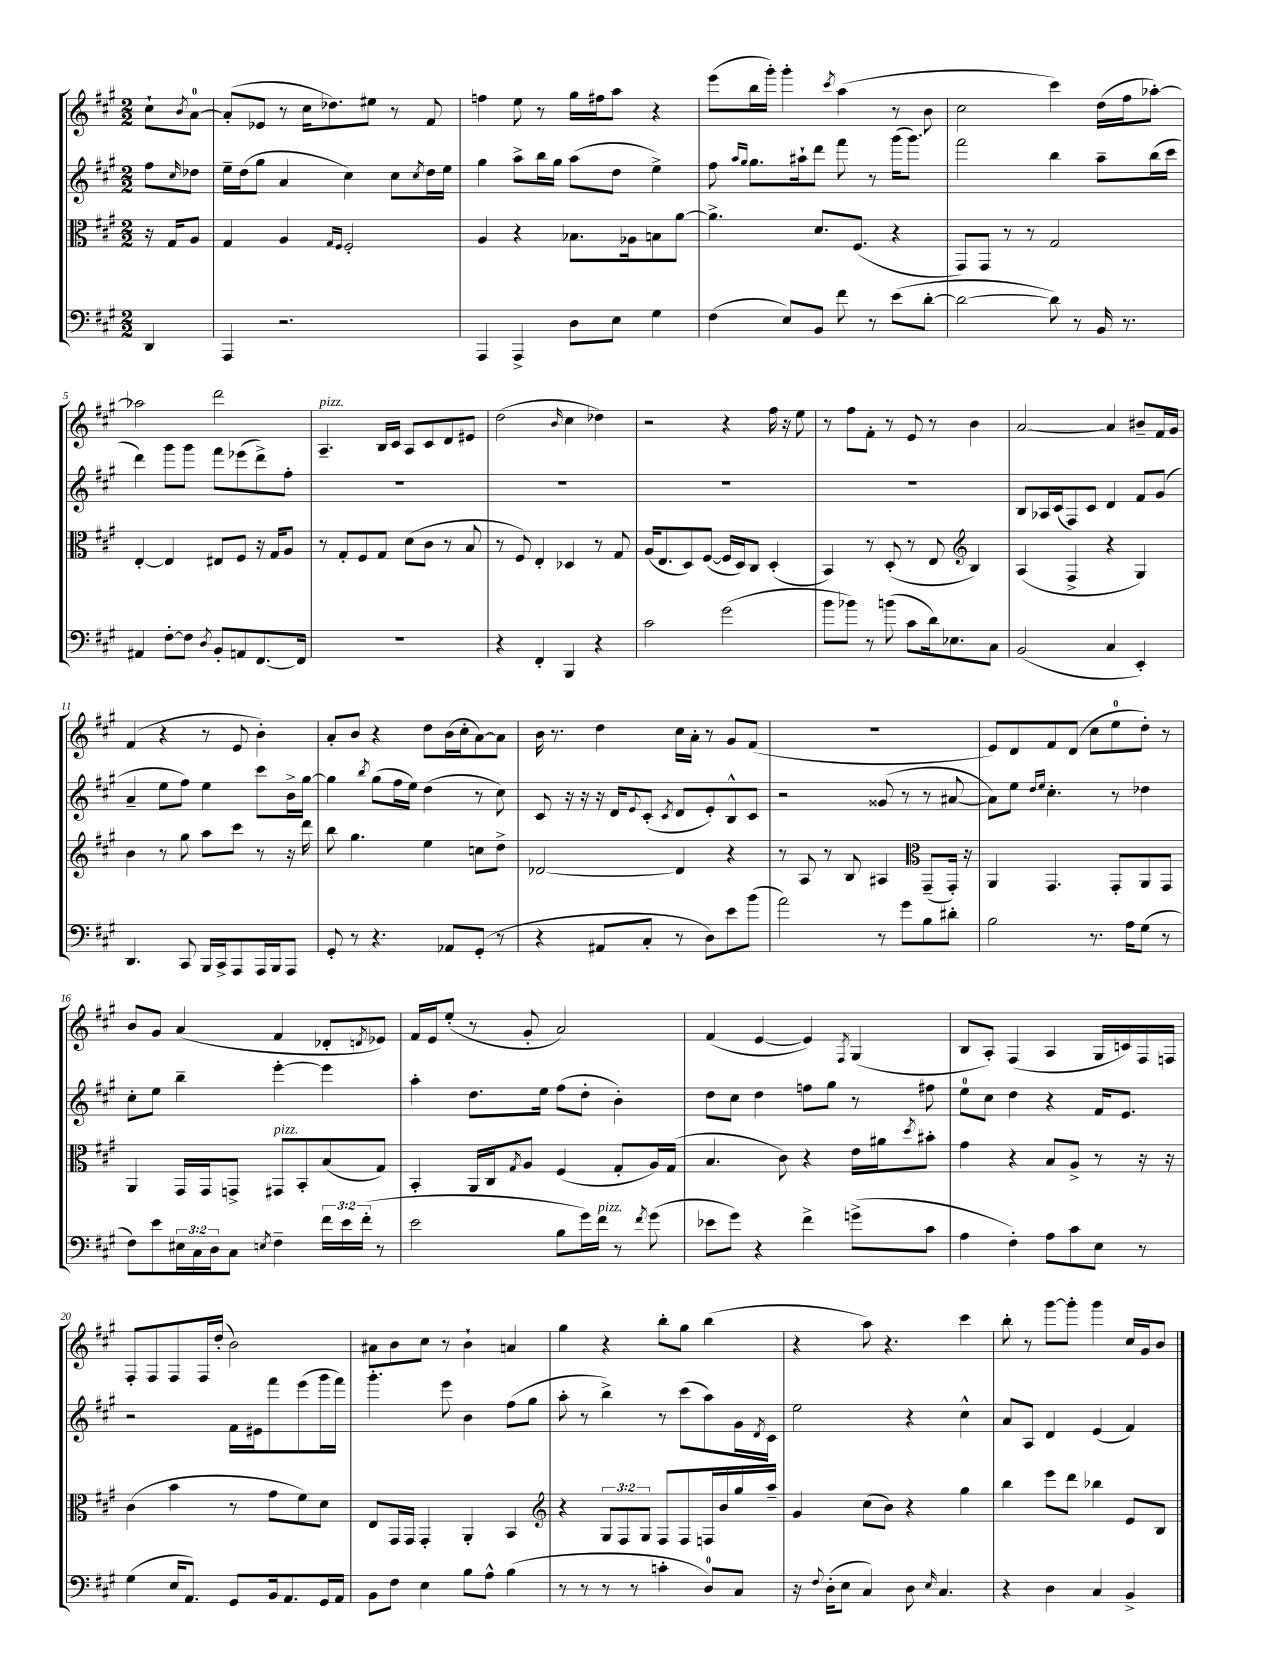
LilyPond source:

<<
\new StaffGroup <<
\new Staff = "s0" {
    \clef treble \key a \major \numericTimeSignature \time 2/2 \partial 4
    cis''8-! \acciaccatura { b'8 } a'8-0~ |
    a'8-.( ees'8 r8 cis''16 des''8.) eis''8 r8 fis'8 |
    f''4 e''8 r8 gis''16 fis''16 a''8 r4 |
    e'''8( b''16 gis'''16-.) gis'''4-. \acciaccatura { cis'''8 } a''4( r8 b'8 |
    cis''2 cis'''4) d''16( fis''16 aes''8~-.) |
    aes''2 d'''2 |
    a4.--^\markup { \italic "pizz." } b16 cis'16 a8 cis'8 d'8 eis'8 |
    d''2( \grace { b'16 } cis''4 des''4) |
    r2 r4 fis''16 r16 e''8 |
    r8 fis''8 fis'8-. r8 e'8 r8 b'4 |
    a'2~ a'4 bis'8-- fis'16 gis'16 |
    fis'4( r4 r8 e'8 b'4-.) |
    a'8-. b'8 r4 d''8 b'16( cis''16-. a'8~) a'8 |
    b'16 r8. d''4 cis''16 a'16-. r8 gis'8 fis'8( |
    R1 |
    e'8) d'8 fis'8 d'8( cis''8 e''8-0 d''8-.) r8 |
    b'8 gis'8 a'4( fis'4 des'8-. \acciaccatura { d'8 } ees'8) |
    fis'16 e'16 e''8-.( r8 gis'8-. a'2) |
    fis'4( e'4~ e'4) \acciaccatura { fis8 } gis4( |
    b8 a8-.) fis4( a4 gis16 c'16) fis16 f16 |
    fis8-. fis8 fis8 fis16 d''16-.( b'2) |
    ais'8 b'8 cis''8 r8 b'4-! a'4 |
    gis''4 r4 b''8-. gis''8 b''4( |
    r4 a''8) r4. cis'''4 |
    b''8-. r8 gis'''8~ gis'''8-. gis'''4 cis''16 gis'16 b'8 \bar "|." |
}
\new Staff = "s1" {
    \clef treble \key a \major \numericTimeSignature \time 2/2 \partial 4
    fis''8 \grace { cis''16 } des''8 |
    e''16-- d''16( gis''8 a'4 cis''4) cis''8 \acciaccatura { cis''8 } d''16 e''16 |
    gis''4 a''8-> b''16 gis''16 a''8( d''8 e''4->) |
    fis''8 \grace { a''16 gis''16 } gis''8. ais''16-! d'''8 fis'''8 r8 gis'''16( gis'''8.) |
    fis'''2 b''4 a''8-- b''16( cis'''16 |
    d'''4) gis'''8 gis'''8 fis'''8 ees'''8( d'''8->) fis''8-. |
    R1 |
    R1 |
    R1 |
    R1 |
    b8 aes16 cis'16( fis8) cis'8 d'4 fis'8 gis'8( |
    a'4-- e''8 fis''8) e''4 cis'''8 b'16-> gis''16~ |
    gis''4 \acciaccatura { b''8 } gis''8( fis''16 e''16) d''4( r8 cis''8) |
    cis'8 r16 r16 r16 d'16 \appoggiatura { e'8 } cis'8-.( \acciaccatura { cis'8 } d'8 e'8-.) b8-^ cis'8 |
    r2 gisis'8( r8 r8 ais'8~ |
    ais'8) e''8 \grace { d''16 e''16 } cis''4.-. r8 des''4 |
    cis''8-. e''8 b''4-- e'''4~-. e'''4 |
    a''4-. d''8. e''16 fis''8( d''8-. b'4-.) |
    d''8 cis''8 d''4 f''8 gis''8 r8 fis''8 |
    e''8-0 cis''8 d''4 r4 fis'16 e'8. |
    r2 fis'16 eis'16 fis'''8 e'''8( gis'''16 fis'''16) |
    gis'''4.-. e'''8 b'4 fis''8( gis''8 |
    a''8-. r8 b''4->) r8 cis'''8( a''8) gis'16 \acciaccatura { d'8 } cis'16 |
    e''2 r4 cis''4-^ |
    a'8 a8 d'4 e'4( fis'4) \bar "|." |
}
\new Staff = "s2" {
    \clef alto \key a \major \numericTimeSignature \time 2/2 \override Staff.TupletNumber.text = #tuplet-number::calc-fraction-text \partial 4
    r16 gis16 a8 |
    gis4 a4 \grace { gis16 fis16 } fis2-. |
    a4 r4 bes8. aes16 b8 a'8~ |
    a'4.-> d'8. fis8.( r4 |
    gis,8) gis,8 r8 r8 gis2 |
    e4~-. e4 eis8 fis8 r16 gis16 a8 |
    r8 gis8-. fis8 gis8 d'8( cis'8 r8 b8 |
    r8 fis8) e4-. des4 r8 gis8 |
    a16( e8. d8) fis8~( fis16 d16) cis8 d4-.( |
    b,4) r8 d8-.( r8 e8 \clef treble b4) |
    a4( fis4-> r4 gis4) |
    b'4 r8 gis''8 a''8 cis'''8 r8 r16 d'''16 |
    b''8 gis''4. e''4 c''8 d''8-> |
    des'2~ des'4 r4 |
    r8 a8 r8 b8 ais4 \clef alto gis,8--( gis,16-.) r16 |
    a,4 gis,4. gis,8-. a,8 gis,8 |
    a,4 gis,16 gis,16 g,8-> gis,8^\markup { \italic "pizz." } b,8-. b8( gis8) |
    b,4-. a,16 cis16 \acciaccatura { gis8 } a8 fis4( gis8-. a16) gis16( |
    b4. cis'8) r4 e'16 ais'16 \acciaccatura { d''8 } bis'8-. |
    gis'4 r4 b8 a8-> r8 r16 r16 |
    cis'4( b'4 r8 gis'8 fis'8) d'8 |
    e8 gis,16 gis,16 gis,4-. a,4-. b,4 |
    \clef treble r4 \tuplet 3/2 { gis8 fis8 gis8 } fis8 fis8 f16 b'16 gis''16 a''16-- |
    gis'4 cis''8( b'8) r4 gis''4 |
    b''4 e'''8 d'''8 bes''4 e'8 b8 \bar "|." |
}
\new Staff = "s3" {
    \clef bass \key a \major \numericTimeSignature \time 2/2 \override Staff.TupletNumber.text = #tuplet-number::calc-fraction-text \partial 4
    d,4 |
    a,,4 r2. |
    a,,4 a,,4-> d8 e8 gis4 |
    fis4( e8) b,8 fis'8 r8 e'8( d'8~-. |
    d'2~ d'8) r8 b,16 r8. |
    ais,4 fis8~-. fis8 \acciaccatura { d8 } b,8-. a,8 fis,8.~ fis,16 |
    R1 |
    r4 fis,4-. b,,4 r4 |
    cis'2 gis'2( |
    b'8 bes'8) r8 b'8( cis'8 d'16) ees8. cis8 |
    b,2( cis4 e,4-.) |
    d,4. cis,8 b,,16 cis,16-> a,,8 a,,16 b,,16 a,,8 |
    gis,8-. r8 r4. aes,8 gis,8-.( r8 |
    r4 ais,8 cis8-. r8 d8) e'8 b'8( |
    a'2) r8 gis'8 b8 dis'8-. |
    b2 r8. a16 gis8( r8 |
    fis8) e'8 \tuplet 3/2 { eis16 cis16 d16 } cis8 \acciaccatura { e8 } fis4-- \tuplet 3/2 { fis'16 e'16 fis'16-.( } r8 |
    e'2 b8 gis'16) fis'16^\markup { \italic "pizz." } r8 \acciaccatura { fis'8 } gis'8( |
    ees'8 gis'8) r4 fis'4-> g'8->( cis'8 |
    a4 fis4-.) a8 cis'8 e8 r8 |
    gis4( e16 a,8.) gis,8 b,16 a,8. gis,16 a,16 |
    b,8 fis8 e4 b8 a8-^ b4( |
    r8 r8 r8 r8 c'4-. d8-0) cis8 |
    r16 \appoggiatura { fis8 } d16-.( e8 cis4) d8 \grace { e16 } cis4. |
    r4 d4 cis4 b,4-> \bar "|." |
}
>>
>>
